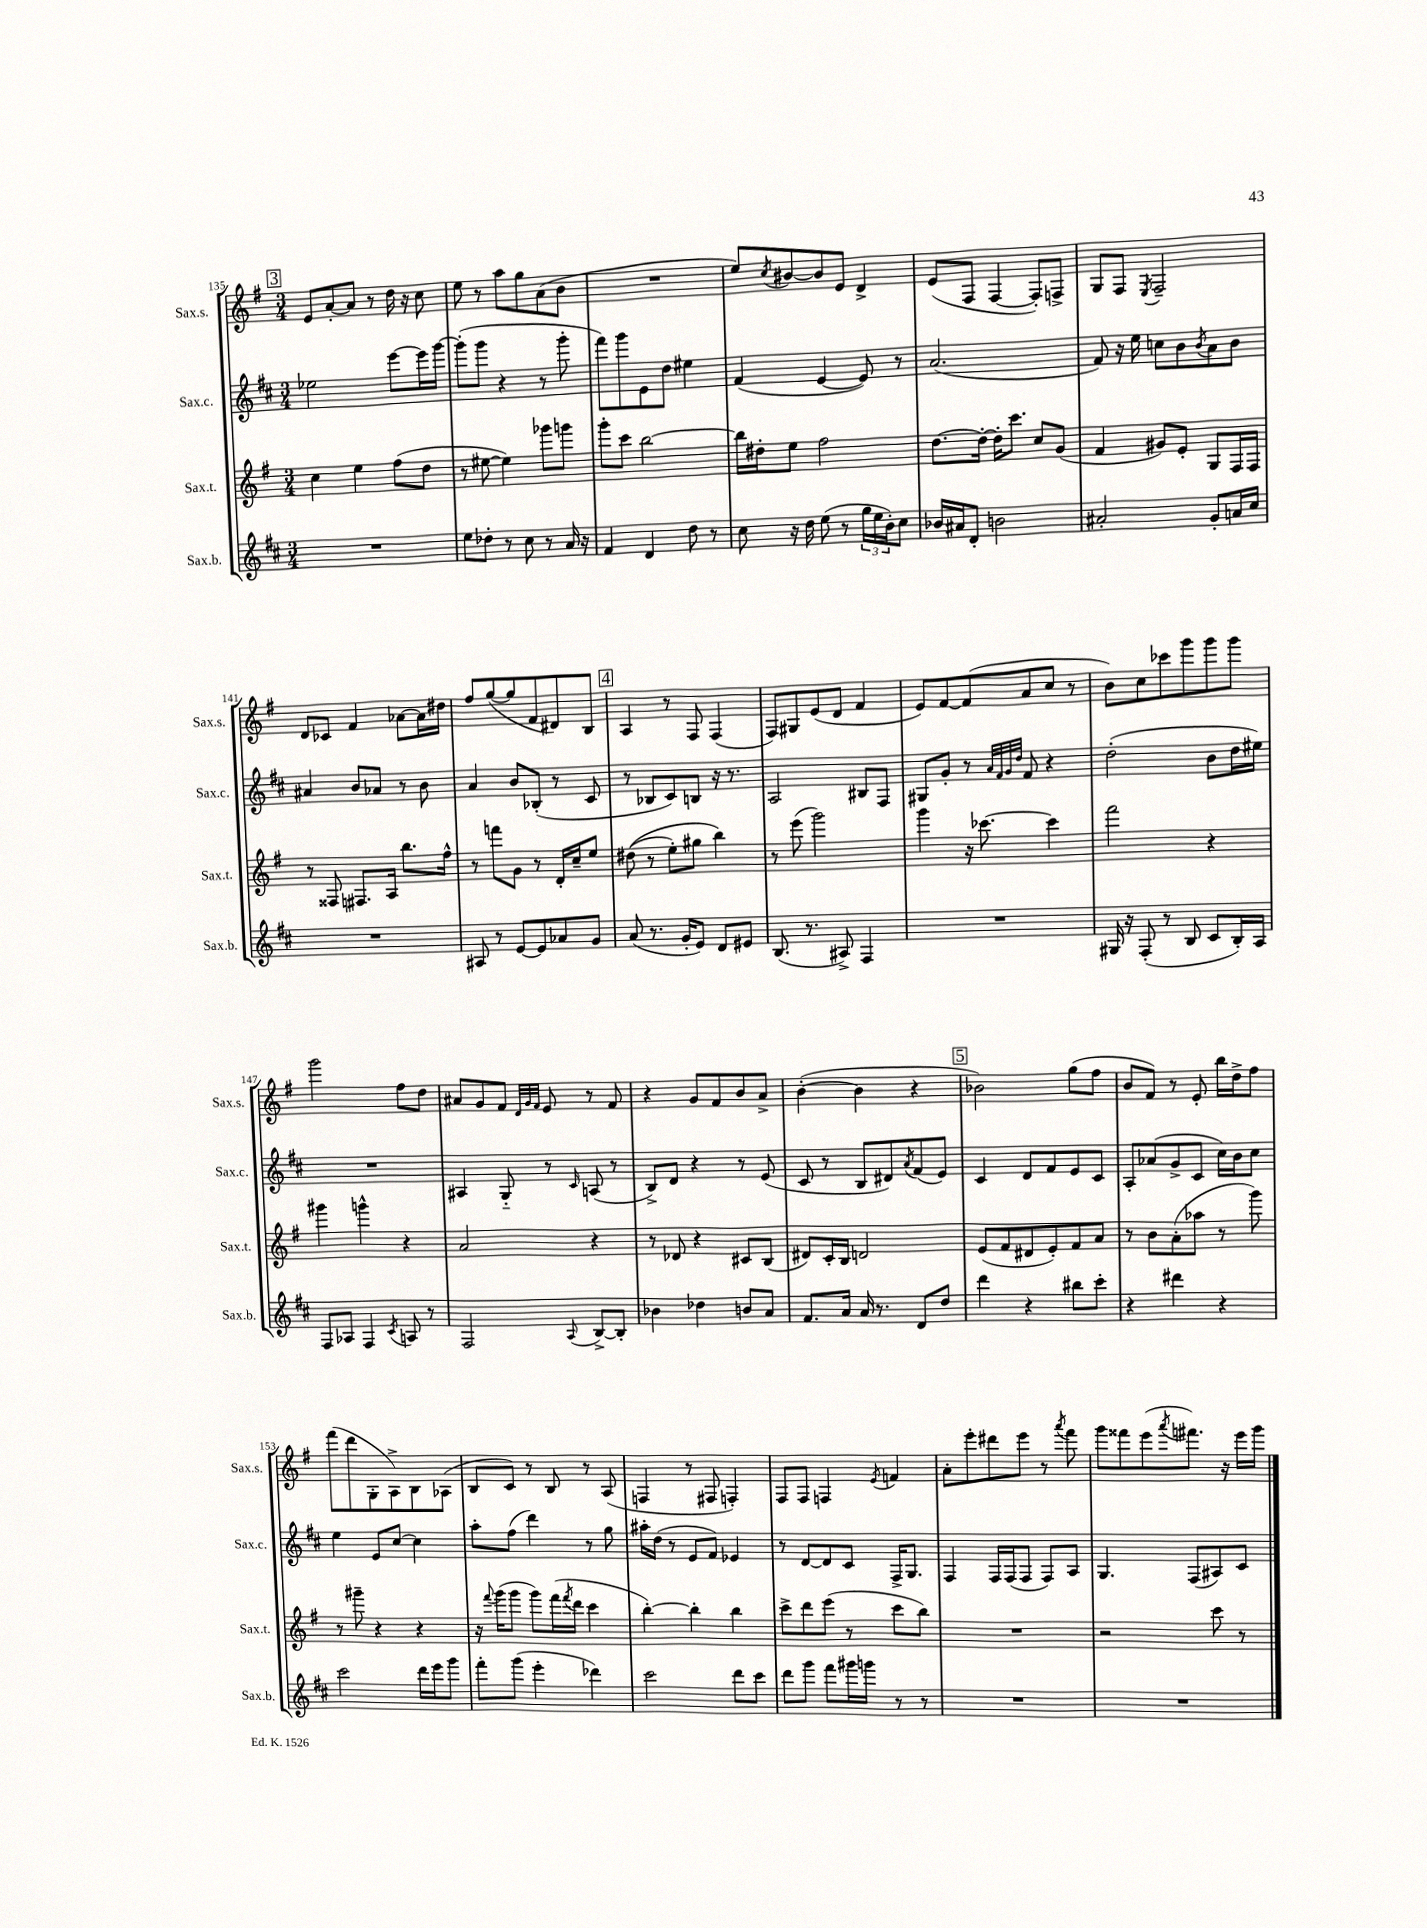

**kern	**kern	**kern	**kern
*staff4	*staff3	*staff2	*staff1
*clefG2	*clefG2	*clefG2	*clefG2
*k[f#c#]	*k[f#]	*k[f#c#]	*k[f#]
*M3/4	*M3/4	*M3/4	*M3/4
2.r	4cc	2ee-	8e
.	.	.	[8a'
.	4ee	.	8a]
.	.	.	8r
.	(8ff#	[8eee	16dd
.	.	.	16r
.	8dd	16eee]	8cc
.	.	[16ggg	.
=	=	=	=
8ee	8r	(8ggg']	8ee
8dd-'	[8ee#	8ggg	8r
8r	4ee#])	4r	8aa
8cc#	.	.	8gg
8r	8ggg-	8r	(8a
16a	8ggg	8ggg'	8b
16r	.	.	.
=	=	=	=
4f#	8ggg'	8fff#)	2.r
.	8ccc	8ggg	.
4d	[2bb	8e	.
.	.	8dd	.
8dd	.	4ee#	.
8r	.	.	.
=	=	=	=
8cc#	16bb]	(4f#	8ee)
.	16dd#'	.	.
.	.	.	8qcc
16r	8ee	.	[8b#
16dd	.	.	.
(8ee	2ff#	[4e	8b#]
8r	.	.	8e
24gg	.	8e])	4d^
24ee	.	.	.
24b')	.	.	.
8cc#	.	8r	.
=	=	=	=
16b-	[8.dd	(2.a	(8e
16a#	.	.	.
8d'	.	.	8F#
.	16dd'_	.	.
2b	16dd']	.	[4F#
.	8.ccc	.	.
.	8cc	.	8F#'])
.	(8g	.	8F^
=	=	=	=
2a#'	4f#	8f#)	8G
.	.	16r	8F#
.	.	16ee	.
.	.	.	8qE
.	8g#)	8cc	2F#~
.	8e'	8b	.
.	.	8qb	.
8g'	8G	8a	.
16a	16F#	8b	.
16cc#	16F#	.	.
=	=	=	=
2.r	8r	4a#	8d
.	8F##	.	8c-
.	8.F#	8b	4f#
.	.	8a-	.
.	16A	.	.
.	8.bb	8r	[8a-
.	.	8b	16a-]
.	16ff#^^	.	16dd#
=	=	=	=
8A#	8r	4a	8ff#
8r	8fff	.	([8gg
[8e	8g	8b	8gg]
8e]	8r	(8B-'	8f#
8a-	16d'	8r	8d#)
.	16cc~	.	.
8g	8ee	8c#	8B
=	=	=	=
(8a	&((8dd#	8r	4A
8.r	8r	8B-	.
.	8ee')	8c#)	8r
16g'	.	.	.
8e)	8gg#	8B	8F#
8d	4bb&)	16r	(4F#
.	.	8.r	.
8e#	.	.	.
=	=	=	=
(8.B	8r	2A	8F#)
.	(8eee	.	8G#
8.r	.	.	.
.	2ggg)	.	(8e
8A#^)	.	.	8d
4F#	.	8B#	4f#
.	.	8F#	.
=	=	=	=
2.r	4ggg	8G#	8e)
.	.	8g'	[8f#
.	16r	8r	(8f#]
.	[8.ccc-	.	.
.	.	32qqa	.
.	.	32qqf#	.
.	.	32qqg	.
.	.	32qqdd	.
.	.	8f#	8a
.	4ccc-]	4r	8cc
.	.	.	8r
=	=	=	=
16G#	2fff#	(2dd'	8b)
16r	.	.	.
(8F#'	.	.	8cc
8r	.	.	8ccc-
8B	.	.	8ggg
8c#	4r	8b	8ggg
16B')	.	16dd	8ggg
16A	.	16ee#)	.
=	=	=	=
8F#	4ggg#	2.r	2ggg
8A-	.	.	.
4F#	4ggg^^	.	.
8qc#	.	.	.
8A	4r	.	8ff#
8r	.	.	8dd
=	=	=	=
2F#	2a	4A#	8a#
.	.	.	8g
.	.	8G'~	8f#
.	.	.	32qqd
.	.	.	32qqg
.	.	.	32qqf#
.	.	8r	8e
8qqA	.	16qqc#	.
[8B^	4r	(8A	8r
8B']	.	8r	8f#
=	=	=	=
4b-	8r	8B^)	4r
.	8d-	8d	.
4dd-	4r	4r	8g
.	.	.	8f#
8b	8c#	8r	8b
8a	(8B	(8e	8a^
=	=	=	=
8.f#	8d#)	8c#	([4b'
.	16c'	8r	.
16a	16B	.	.
16a	2d	8B	4b]
8.r	.	.	.
.	.	8d#)	.
.	.	8qa	.
8d	.	(8f#	4r
8dd	.	8e)	.
=	=	=	=
4ddd	(8e	4c#	2b-)
.	8f#	.	.
4r	8d#	8d	.
.	8e')	8f#	.
8bb#	8f#	8e	(8gg
8ccc#'	8a	8c#	8ff#
=	=	=	=
4r	8r	8A'	8b
.	8b	(8a-	8f#)
4ddd#	(8a'	8g^	8r
.	8aa-	8c#	8e'
4r	8r	16cc#)	16bb
.	.	16b	16dd^
.	8ggg)	8cc#	8ff#
=	=	=	=
2ccc#	8r	4ee	(8fff#
.	8ggg#~	.	8ddd
.	4r	8e	8G'
.	.	[8cc#	8A^)
16ddd	4r	4cc#]	8B
16eee	.	.	.
8ggg	.	.	(8A-
=	=	=	=
8fff#'	16r	8aa'	8B
.	8qqfff#	.	.
.	(16ggg	.	.
(8ggg	8ggg	(8ff#	8c)
4eee'	8ggg)	4ddd)	8r
.	(16fff#	.	8B
.	8qfff#	.	.
.	16ddd	.	.
4ddd-)	4ccc	8r	8r
.	.	8gg	(8A
=	=	=	=
2ccc#	[4bb')	16aa#'	4F
.	.	(16dd	.
.	.	8r	.
.	4bb']	8e	8r
.	.	8f#)	8F#
8ddd	4bb	4e-	4F')
8ccc#	.	.	.
=	=	=	=
8ddd	8ccc^	8r	8F#
8ggg	8ddd	[8d	8F#
8fff#	(8eee	8d]	4F
16ggg#	8r	8c#	.
16ggg	.	.	.
.	.	.	8qe
8r	8ccc	16F#^	4f
.	.	8.G	.
8r	8bb)	.	.
=	=	=	=
2.r	2.r	4F#	8a'
.	.	.	8eee'
.	.	16F#	8ddd#
.	.	(16F#	.
.	.	8F#	8eee
.	.	8F#)	8r
.	.	.	8qaaa
.	.	8A	8fff#
=	=	=	=
2.r	2r	4.G	8ggg
.	.	.	8fff##
.	.	.	(8eee
.	.	.	8qaaa
.	.	(8F#	8.fff#)
.	8ccc	8A#)	.
.	.	.	16r
.	8r	8c#	16eee
.	.	.	16ggg
==	==	==	==
*-	*-	*-	*-
